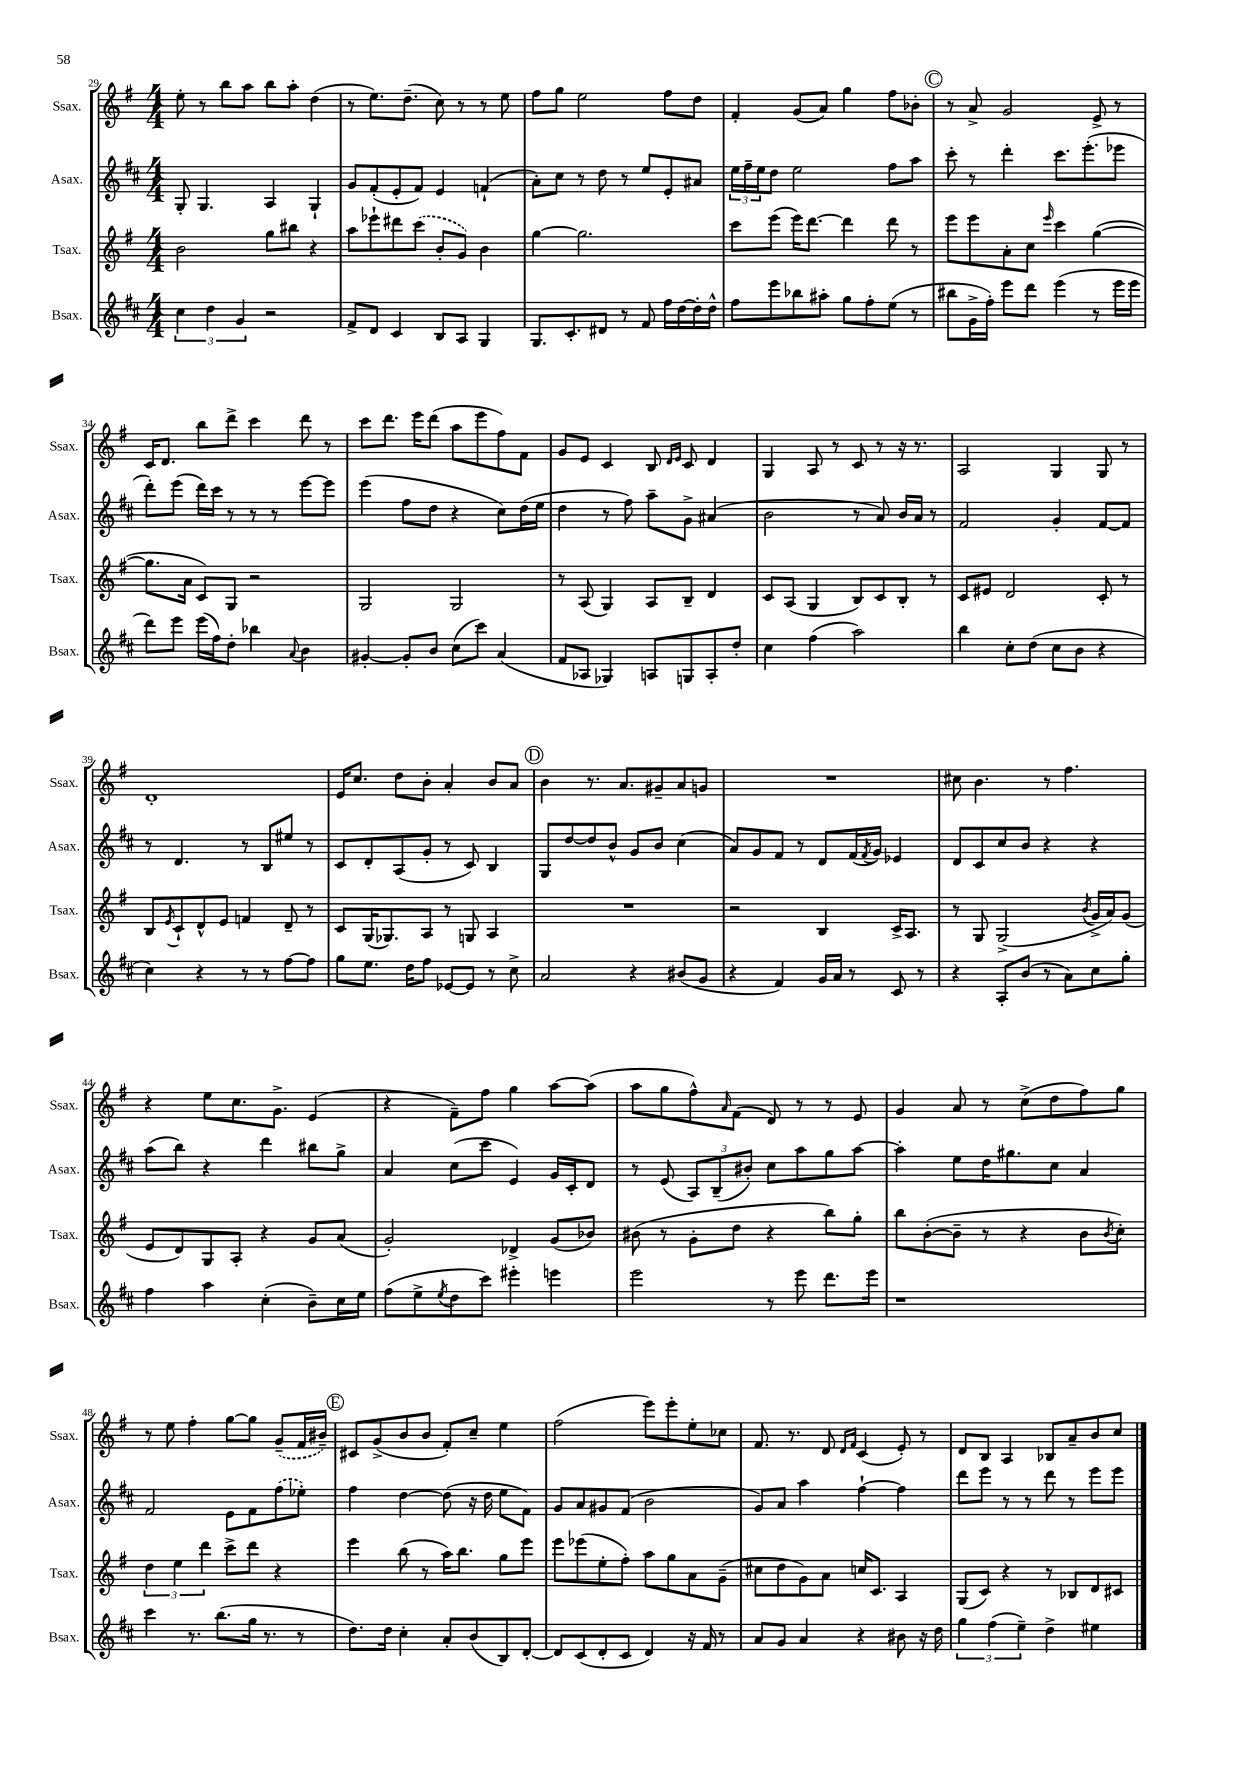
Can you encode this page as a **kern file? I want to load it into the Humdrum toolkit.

**kern	**kern	**kern	**kern
*staff4	*staff3	*staff2	*staff1
*clefG2	*clefG2	*clefG2	*clefG2
*k[f#c#]	*k[f#]	*k[f#c#]	*k[f#]
*M4/4	*M4/4	*M4/4	*M4/4
6cc#\	2b\	8G'/	8ee'\
.	.	4.G/	8r
6dd\	.	.	.
.	.	.	8bb\L
6g/	.	.	.
.	.	.	8aa\J
2r	8gg\L	4A/	8bb\L
.	8bb#\J	.	8aa'\J
.	4r	4G`/	(4dd\
=	=	=	=
8f#^/L	8aa\L	8g/L	8r
8d/J	8eee-`\	(8f#'/	8.ee\L)
4c#/	8ddd#\	8e'/	.
.	.	.	(8.dd~\J
.	(8ccc\J	8f#/J)	.
8B/L	8b'/L	4e/	8cc\)
8A/J	8g/J)	.	8r
4G/	4b\	(4f`/	8r
.	.	.	8ee\
=	=	=	=
8.G/L	[4gg\	8a'\L)	8ff#\L
.	.	8cc#\J	8gg\J
8.c#'/	.	.	.
.	2.gg\]	8r	2ee\
8d#/J	.	8dd\	.
8r	.	8r	.
8f#/	.	8ee/L	.
16ff#\LL	.	8e'/	8ff#\L
[16dd\	.	.	.
16dd'\]	.	8a#/J	8dd\J
16dd^^\JJ	.	.	.
=	=	=	=
8ff#\L	8ccc\L	24ee\LL	4f#'/
.	.	24ff#~\	.
.	.	24ee\J	.
8eee\	(8eee\J	8dd\J	.
8bb-\	16eee\LK)	2ee\	(8g/L
.	[8.ddd\J	.	.
8aa#'\J	.	.	8a/J)
8gg\L	4ddd\]	.	4gg\
8ff#'\	.	.	.
(8ee\J	8ddd\	8ff#\L	8ff#\L
8r	8r	8aa\J	8b-'\J
=	=	=	=
8bb#\L	8eee\L	8ccc#'\	8r
16g^\L	8eee\	8r	8a^/
16ff#'\JJ)	.	.	.
8eee\L	8a'\	4ddd'\	2g/
8ddd\J	8cc\J	.	.
.	16qqeee/	.	.
(4eee\	4ccc\	8.ccc#\L	.
.	.	(8.eee'\	.
8r	([4gg\	.	8e^/
16eee\LL	.	8eee-\J	8r
16eee\JJ	.	.	.
=	=	=	=
8ddd\L)	8.gg\]L	8ddd'\L)	16c/LK
.	.	.	8.d/J
8eee\J	.	(8eee\J	.
.	16a\Jk	.	.
(16eee\LL	8c/L)	16ddd\LL)	8bb\L
16ff#\J)	.	16ccc#\JJ	.
8dd'\J	8G/J	8r	8ddd^\J
4bb-\	2r	8r	4ccc\
.	.	8r	.
8qqa/	.	.	.
4b\	.	[8eee\L	8ddd\
.	.	8eee\]J	8r
=	=	=	=
[4g#'/	2G/	(4eee\	8ccc\L
.	.	.	8.ddd\J
8g#'/]L	.	8ff#\L	.
.	.	.	16eee\LK
8b/J	.	8dd\J	(8ddd\J
(8cc#\L	2G/	4r	8aa\L
8ccc#\J)	.	.	8eee\
(4a/	.	8cc#\L)	8ff#\)
.	.	(16dd\L	8f#\J
.	.	16ee\JJ	.
=	=	=	=
8f#/L	8r	4dd\	8g/L
8A-/J	(8A/	.	8e/J
4G-/)	4G/)	8r	4c/
.	.	8ff#\)	.
8A/L	8A/L	8aa~\L	8B/
.	.	.	16qqd/LL
.	.	.	16qqe/JJ
8G/	8B~/J	8g^\J	8c/
8A'/	4d/	(4a#/	4d/
8dd'/J	.	.	.
=	=	=	=
4cc#\	8c/L	2b\	4G/
.	(8A/J	.	.
(4ff#\	4G/	.	8A/
.	.	.	8r
2aa\)	8B/L)	8r	8c/
.	8c/	8a/)	8r
.	8B'/J	16b/LL	16r
.	.	16a/JJ	8.r
.	8r	8r	.
=	=	=	=
4bb\	8c/L	2f#/	2A/
.	8e#/J	.	.
8cc#'\L	2d/	.	.
(8dd\J	.	.	.
8cc#\L	.	4g'/	4G/
8b\J	.	.	.
4r	8c'/	[8f#/L	8G/
.	8r	8f#/]J	8r
=	=	=	=
4cc#\)	8B/L	8r	1d'
.	8qe/	.	.
.	8c`/	4.d/	.
4r	8d^^/	.	.
.	8e/J	.	.
8r	4f/	8r	.
8r	.	8B/L	.
[8ff#\L	8d~/	8ee#/J	.
8ff#\]J	8r	8r	.
=	=	=	=
8gg\L	8c/L	8c#/L	16e/LK
.	.	.	8.cc/J
8.ee\J	(16G/K	8d'/	.
.	8.G-/)	.	.
.	.	(8A/	8dd\L
16dd\LK	.	.	.
8ff#\J	8A/J	8g'/J	8b'\J
[8e-/L	8r	8r	4a'/
8e-/]J	8G/	8c#/)	.
8r	4A/	4B/	8b/L
8cc#^\	.	.	8a/J
=	=	=	=
2a/	1r	8G/L	4b\
.	.	[8dd/	.
.	.	8dd/]	8.r
.	.	8b^^/J	.
.	.	.	8.a/L
4r	.	8g/L	.
.	.	8b/J	8g#~/
(8b#/L	.	(4cc#\	8a/
8g/J	.	.	8g/J
=	=	=	=
4r	2r	8a/L)	1r
.	.	8g/	.
4f#/)	.	8f#/J	.
.	.	8r	.
16g/LL	4B/	8d/L	.
16a/JJ	.	.	.
8r	.	(16f#/L	.
.	.	8qf#/	.
.	.	16g/JJ)	.
8c#/	16c^/LK	4e-/	.
.	8.A/J	.	.
8r	.	.	.
=	=	=	=
4r	8r	8d/L	8cc#\
.	8G/	8c#/	4.b\
8A'/L	(2G^/	8cc#/	.
(8b/J	.	8b/J	.
8r	.	4r	8r
8a\L)	.	.	4.ff#\
.	8qb/	.	.
8cc#\	16g^/LL	4r	.
.	16a/J)	.	.
8gg'\J	(8g/J	.	.
=	=	=	=
4ff#\	8e/L	(8aa\L	4r
.	8d/)	8bb\J)	.
4aa\	8G/	4r	8ee\L
.	8A'/J	.	8.cc\
(4cc#'\	4r	4ddd\	.
.	.	.	8.g^\J
8b~\L)	8g/L	8bb#\L	(4e/
16cc#\L	(8a/J	8gg^\J	.
16ee\JJ	.	.	.
=	=	=	=
(8ff#\L	2g'/)	4a/	4r
8ee^\	.	.	.
8qee/	.	.	.
8dd\	.	(8cc#\L	8f#~\L)
8ccc#\J)	.	8ccc#\J	8ff#\J
4eee#'\	4d-^/	4e/)	4gg\
4eee\	(8g/L	16g/LL	[8aa\L
.	.	16c#'/J	.
.	8b-/J)	8d/J	(8aa\]J
=	=	=	=
2eee\	(8b#\	8r	8aa\L
.	8r	(8e/	8gg\
.	8g'\L	12A/L)	8ff#^^\)
.	.	(12B~/	.
.	.	.	16qqa/
.	8dd\J	.	(8f#\J
.	.	12b#'/J)	.
8r	4r	8cc#\L	8d/)
8eee\	.	8aa\	8r
8.ddd\L	8bb\L)	8gg\	8r
.	8gg'\J	[8aa\J	8e/
16eee\Jk	.	.	.
=	=	=	=
1r	8bb\L	4aa'\]	4g/
.	([8b'\	.	.
.	8b~\]J	8ee\L	8a/
.	8r	16dd\K	8r
.	.	8.gg#\	.
.	4r	.	(8cc^\L
.	.	8cc#\J	8dd\
.	8b\L	4a/	8ff#\)
.	8qb/	.	.
.	8cc'\J)	.	8gg\J
=	=	=	=
4ccc#\	6dd\	2f#/	8r
.	.	.	8ee\
.	6ee\	.	.
8.r	.	.	4ff#'\
.	6ddd\	.	.
(8.bb\L	.	.	.
.	8ccc^\L	8e\L	[8gg\L
16gg\Jk	8ddd\J	8f#\	8gg\]J
8.r	.	.	.
.	4r	(8ff#\	(8g~/L
8r	.	8ee-'\J)	16f#/L
.	.	.	16b#~/JJ)
=	=	=	=
8.dd\L)	4eee\	4ff#\	8c#/L
.	.	.	(8g^/
16dd\Jk	.	.	.
4cc#'\	(8bb\	[4dd\	8b/
.	8r	.	8b/J
8a'/L	16aa\LK)	(8dd\]	8f#'/L)
.	8.bb\J	.	.
(8b/	.	16r	8cc~/J
.	.	16dd\	.
8B/)	8gg\L	8ee\L	4ee\
[8d'/J	8eee\J	8f#\J)	.
=	=	=	=
8d/]L	8eee\L	8g/L	(2ff#\
(8c#/	(8eee-\	8a/	.
8d'/	8ee'\	8g#/	.
8c#/J	8ff#'\J)	(8f#/J	.
4d/)	8aa\L	2b\	8eee\L)
.	8gg\	.	8eee'\
16r	8a\	.	8ee'\
16f#/	.	.	.
8r	(8g~\J	.	8cc-\J
=	=	=	=
8a/L	8cc#\L	8g/L)	8.f#/
8g/J	8dd\	8a/J	.
.	.	.	8.r
4a/	8g\)	4aa\	.
.	8a\J	.	8d/
.	.	.	16qqd/LL
.	.	.	16qqf#/JJ
4r	16cc/LK	[4ff#`\	(4c/
.	8.c/J	.	.
8b#\	4A/	4ff#\]	8e'/)
16r	.	.	8r
16dd\	.	.	.
=	=	=	=
6gg\	(8G/L	8ddd\L	8d/L
.	8c/J)	8eee\J	8B/J
(6ff#\	.	.	.
.	4r	8r	4A/
6ee~\)	.	.	.
.	.	8r	.
4dd^\	8r	8ddd\	8B-/L
.	8B-/L	8r	8a~/
4ee#\	8d/	8eee\L	8b/
.	8c#/J	8eee\J	8cc/J
==	==	==	==
*-	*-	*-	*-
